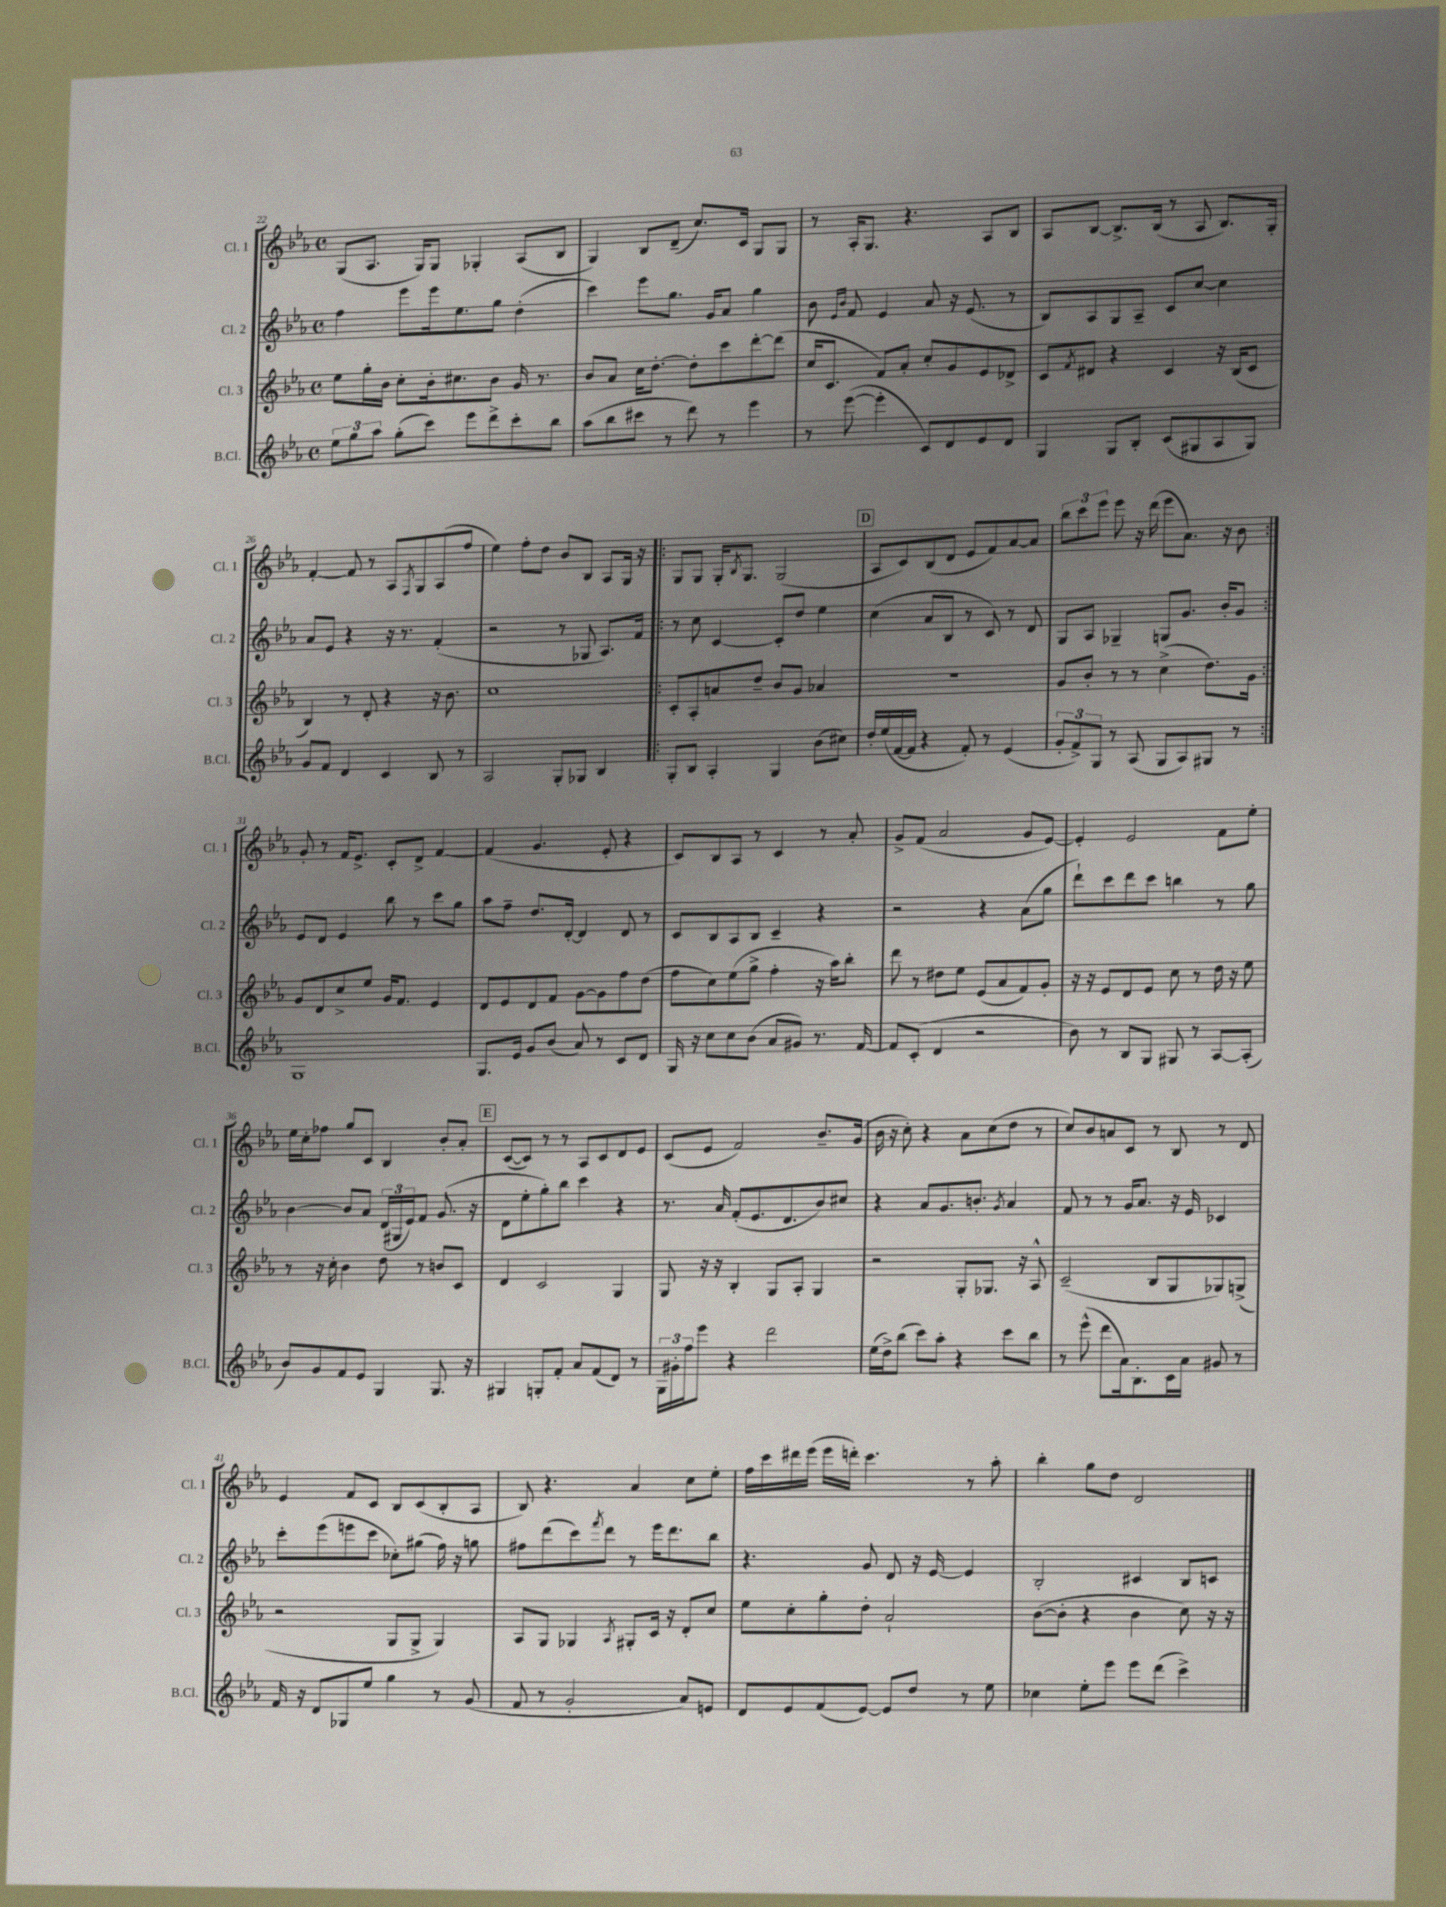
<<
\new StaffGroup <<
\new Staff = "s0" \with { instrumentName = "Cl. 1" shortInstrumentName = "Cl. 1" } {
    \clef treble \key ees \major \defaultTimeSignature \time 4/4
    g8( aes8. g16) g8 ges4-. aes8( bes8 |
    g4) bes8 d'8--( c''8.) c'16 g8 g8 |
    r8 aes16-. g8. r4. aes8 bes8 |
    aes8 bes8~ bes8.-> bes16( r8 aes8 bes8.) g16-. |
    f'4~-. f'8 r8 aes8 \acciaccatura { f8 } g8 aes8( f''8 |
    ees''4) f''8-. d''8 bes'8 bes8 aes8 g16 r16 |
    \repeat volta 2 { g8 g8 g16-. \acciaccatura { bes8 } g8. g2( |
    \mark \markup { \box "D" } aes8 c'8) bes8( d'8 ees'8 f'8) aes'8~ aes'8 |
    \tuplet 3/2 { bes''8 c'''8 ees'''8 } ees'''8 r16 d'''16( ees'''8 aes'8.) r16 bes'8 | }
    g'8-. r8 f'16 ees'8.-> c'8-. d'8-> f'4~ |
    f'4( g'4. ees'8-. r4 |
    c'8) bes8 aes8 r8 c'4 r8 aes'8-. |
    g'8-> f'8( aes'2 g'8 ees'8~) |
    ees'4-. ees'2 f'8 ees''8-. |
    ees''16 c''16-. fes''8 g''8 c'8 bes4 bes'8-. aes'8-. |
    \mark \markup { \box "E" } c'8~( c'8) r8 r8 aes8 c'8 d'8 ees'8 |
    c'8( ees'8 f'2) bes'8.-- g'16( |
    bes'16 r16 c''8-.) r4 aes'8 c''8( d''8 r8 |
    c''8) bes'8 a'8 c'8 r8 bes8 r8 d'8 |
    ees'4 f'8 c'8 bes8 c'8( bes8-. aes8 |
    bes8) r4. aes'4 c''8 ees''8-. |
    f''16 c'''16 dis'''16 ees'''16( ees'''16 d'''16-.) c'''4. r8 aes''8-. |
    bes''4-. g''8 d''8 d'2 \bar "|." |
}
\new Staff = "s1" \with { instrumentName = "Cl. 2" shortInstrumentName = "Cl. 2" } {
    \clef treble \key ees \major \defaultTimeSignature \time 4/4
    f''4 ees'''8 ees'''16 ees''8. g''8 d''4-.( |
    c'''4) ees'''8 g''8. g'16 aes'8 g''4 |
    bes'8 \grace { ees'16 bes'16 } f'8 ees'4 aes'8 r16 ees'8.( r8 |
    bes8) aes8 g8 aes8-- c'8 c''8~ c''4 |
    aes'8 ees'8 r4 r16 r8. f'4-.( |
    r2 r8 ges8 aes8.) f'16 |
    \repeat volta 2 { r8 c''8 c'4~ c'8-. d''8 ees''4 |
    \mark \markup { \box "D" } c''4( aes'8 bes8 r8 c'8) r8 d'8 |
    g8 aes8 ges4-- g8 g'8. bes'16-. g'8 | }
    ees'8 d'8 ees'4 bes''8 r8 c'''8 g''8 |
    aes''8 f''8-- d''8. d'16~-. d'4 d'8 r8 |
    c'8 bes8 aes8 bes8 c'4-- r4 |
    r2 r4 aes'8( g''8 |
    d'''8-!) c'''8 d'''8 c'''8 b''4 r8 g''8 |
    bes'4~ bes'8 aes'8 \tuplet 3/2 { d'16( gis16 ees'16) } f'8 g'8.( r16 |
    \mark \markup { \box "E" } d'8 ees''8-. g''8-.) bes''8 c'''4 r4 |
    r8. aes'16 f'8-.( ees'8. d'8. bes'8) cis''8 |
    r4 aes'8 g'8. b'8.-. \acciaccatura { g'8 } aes'4 |
    f'8 r8 r8 g'16 aes'8. r16 ees'16 ces'4 |
    c'''8-. ees'''8( e'''8 c'''8 ces''8-.) gis''8( f''16) r16 g''8 |
    fis''8 d'''8( c'''8) \acciaccatura { f'''8 } d'''8 r8 ees'''16 d'''8. bes''8 |
    r4. g'8 d'8 r16 ees'16~ ees'4 |
    bes2-. cis'4 bes8 c'8 \bar "|." |
}
\new Staff = "s2" \with { instrumentName = "Cl. 3" shortInstrumentName = "Cl. 3" } {
    \clef treble \key ees \major \defaultTimeSignature \time 4/4
    ees''8 g''16-. bes'16 c''8-. bes'16-. cis''8. bes'8 g'16 r8. |
    bes'8 aes'8 c''16 d''8.~-. d''8-. c'''8 d'''8~-. d'''8( |
    c''16 c'8. f'8) aes'8-. c''8-. g'8 ees'8 des'8-> |
    c'8 \acciaccatura { f'8 } dis'8 r4 c'4 r16 bes16( c'8 |
    bes4) r8 d'8-. r4 r16 bes'8. |
    c''1 |
    \repeat volta 2 { c'8-. aes8-. a'8 d''8-- bes'8 g'8 aes'4 |
    \mark \markup { \box "D" } R1 |
    g'8 bes'8-. r8 r8 c''4->( d''8.) g'16 | }
    g'8 d'8 c''8-> ees''8 g'16 f'8. ees'4 |
    d'8 ees'8 d'8 f'8 g'8~ g'8 f''8 d''8( |
    f''8 c''8) ees''8( g''8-> f''4-. r16 aes''16) bes''8-. |
    d'''8 r8 dis''8 ees''8 ees'8( aes'8 f'8) g'8-. |
    r16 r16 ees'8 d'8 ees'8 c''8 r8 d''16 r16 ees''8 |
    r8 r16 c''16-. bes'4 d''8 r8 b'8 c'8 |
    \mark \markup { \box "E" } d'4 c'2 g4 |
    g8 r16 r16 bes4-. g8 aes8-. g4 |
    r2 g8-. ges8. r16 aes8-^ |
    c'2--( bes8 g8 ges8) g8->( |
    r2 g8 g8-> g4) |
    aes8 g8 ges4 \acciaccatura { aes8 } gis8-. c'16 r16 d'8-. c''8 |
    ees''8 c''8-. g''8-. d''8-. aes'2-! |
    bes'8~( bes'8-. r4 bes'4 c''8) r16 r16 \bar "|." |
}
\new Staff = "s3" \with { instrumentName = "B.Cl." shortInstrumentName = "B.Cl." } {
    \clef treble \key ees \major \defaultTimeSignature \time 4/4
    \tuplet 3/2 { ees''8 g''8 aes''8 } g''8-.( c'''8) ees'''8 d'''8-> c'''8-. bes''8 |
    aes''8( bes''8 cis'''8 r8 d'''8) r8 ees'''4 |
    r8 ees'''8~( ees'''4-. c'8) d'8 ees'8 d'8 |
    g4 g8 bes8-. c'8( gis8 aes8 gis8) |
    g'8 f'8 d'4 c'4 bes8 r8 |
    aes2 g8-. ges8 bes4 |
    \repeat volta 2 { g8-. bes8 aes4-. g4 bes'8( cis''8) |
    \mark \markup { \box "D" } d''16-. ees''16( f'16~ f'16 r4 f'8-.) r8 ees'4( |
    \tuplet 3/2 { g'8-. f'8->) g8 } r8 aes8( g8 aes8) gis8 r8 | }
    g1 |
    g8. ees'16 g'8 bes'8( aes'8) r8 c'8 d'8 |
    g16 r16 c''8 c''8 bes'8( aes'8 gis'8) r8. f'16~ |
    f'8 c'8-.( d'4 r2 |
    bes'8) r8 bes8 g8 gis8 r8 aes8~ aes8-.( |
    bes'8) g'8 f'8 ees'8 g4 g8. r16 |
    \mark \markup { \box "E" } gis4 g8-. f'8-. aes'8 f'8( d'8) r8 |
    \tuplet 3/2 { g16 gis'16-. f''16 } ees'''8 r4 d'''2 |
    ees''16( d''16->) bes''8( c'''8) aes''8-. r4 c'''8 bes''8 |
    r8 ees'''8-^( d'''8 aes'16) bes8.-. c'16 aes'16 gis'8 r8 |
    f'16 r16 d'8 ges8 ees''8 g''4 r8 g'8( |
    f'8 r8 g'2-. aes'8) e'8 |
    d'8 ees'8 f'8( ees'8~) ees'8 d''8 r8 ees''8 |
    ces''4 ees''8-. ees'''8 ees'''8 d'''8( c'''4->) \bar "|." |
}
>>
>>
\layout { \context { \Score currentBarNumber = #22 } }
